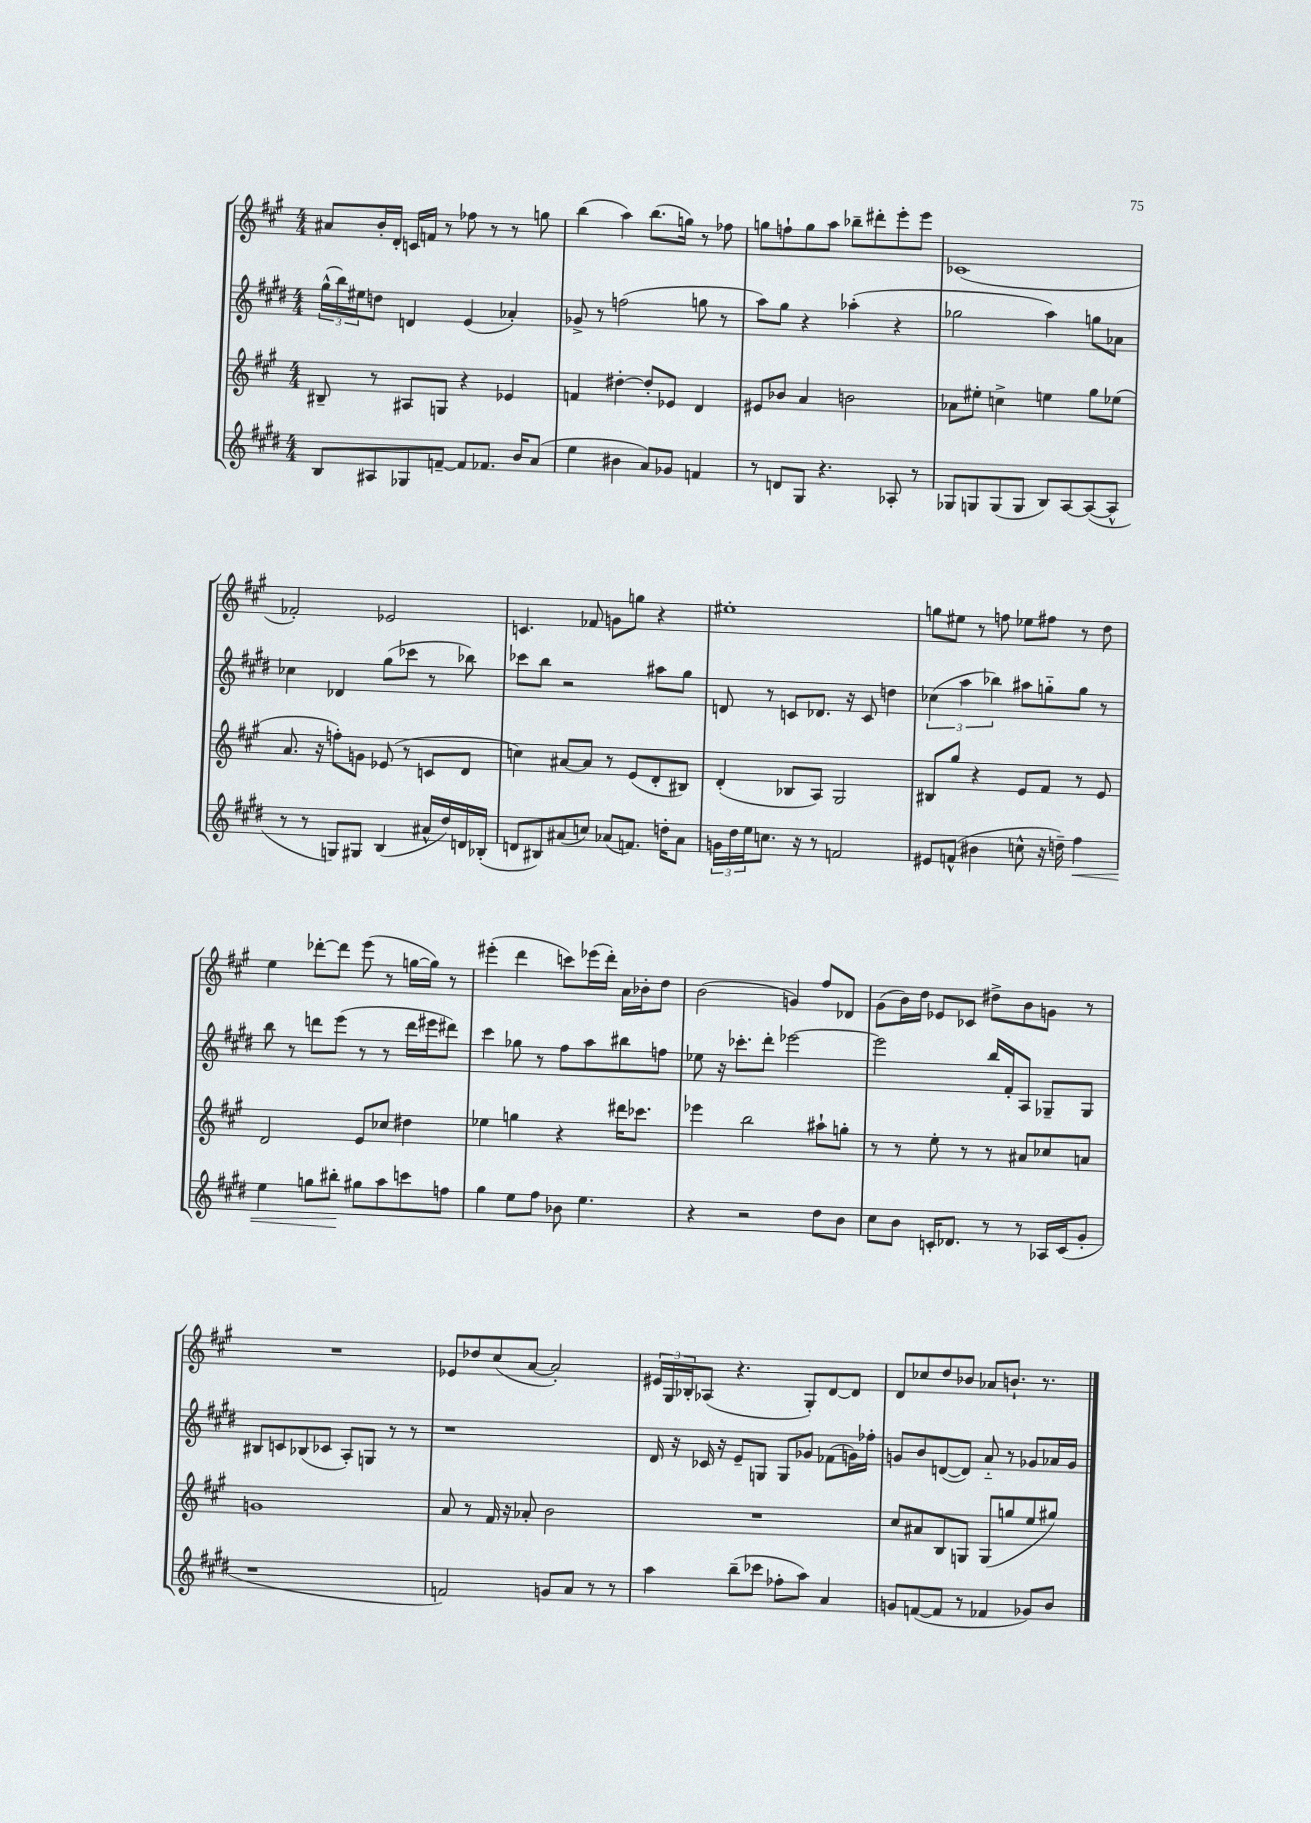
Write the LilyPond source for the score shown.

<<
\new StaffGroup <<
\new Staff = "s0" {
    \clef treble \key a \major \numericTimeSignature \time 4/4
    ais'8 b'16-. d'16-. c'16 f'16 r8 fes''8 r8 r8 g''8 |
    b''4( a''4) b''8.( g''16) r8 fes''8 |
    g''8 f''8-! g''8 a''8 bes''8-- dis'''8-. e'''8-. e'''8 |
    ces'1( |
    fes'2-.) ees'2 |
    c'4. fes'8 g'8 g''8 r4 |
    eis''1-. |
    g''8 eis''8 r8 f''8 ees''8 fis''8 r8 d''8 |
    e''4 des'''8~-. des'''8 e'''8( r8 g''16~ g''16) r8 |
    eis'''4-.( d'''4 c'''8) ees'''16( d'''16-.) a'16 bes'16-. d''8 |
    b'2( g'4) fis''8 des'8 |
    gis'8( b'16) d''16 ees'8 ces'8 dis''8-> b'8 g'8 r8 |
    R1 |
    ees'8 des''8 cis''8( a'8~ a'2-.) |
    \tuplet 3/2 { eis'16 gis16 bes16-. } aes8( r4. gis8-.) d'8~ d'8 |
    d'8 ces''8 d''8 bes'8 aes'8 b'8.-! r8. \bar "|." |
}
\new Staff = "s1" {
    \clef treble \key e \major \numericTimeSignature \time 4/4
    \tuplet 3/2 { gis''16-^( b''16) eis''16 } d''8 d'4 e'4( aes'4-.) |
    ges'8-> r8 f''2( g''8 r8 |
    a''8) gis''8 r4 aes''4-.( r4 |
    ges''2 a''4) g''8 aes'8 |
    ces''4 des'4 gis''8( ces'''8 r8 bes''8) |
    ces'''8 b''8 r2 ais''8 gis''8 |
    d'8 r8 c'8 des'8. r16 c'8 d''4 |
    \tuplet 3/2 { ces''4( a''4 bes''4) } ais''8 g''8-_ g''8 r8 |
    b''8 r8 d'''8 e'''8( r8 r8 d'''16 eis'''16 dis'''8) |
    cis'''4 ges''8 r8 fis''8 a''8 bis''8 f''8 |
    ees''8 r16 ces'''8.-. dis'''8-. ees'''2~ |
    ees'''2 b''16 fis'16-. a8 ges8-- ges8 |
    bis8 c'8 bes8( ces'8 a8-.) g8 r8 r8 |
    r1 |
    dis'16 r16 ces'16 r16 e'8-- g8 g8 ges'8 fes'8( g'16) fes''16-. |
    g'8 b'8 d'8~( d'8) a'8-_ r8 ges'8 aes'16 ges'16 \bar "|." |
}
\new Staff = "s2" {
    \clef treble \key a \major \numericTimeSignature \time 4/4
    bis8-- r8 ais8 g8 r4 ees'4 |
    f'4 dis''4~-. dis''8-. ees'8 d'4 |
    eis'8 bes'8 a'4 b'2 |
    aes'8 eis''8-. c''4-> e''4 gis''8 ees''8( |
    a'8. r16 f''8-.) g'8 ees'8( r8 c'8 d'8 |
    c''4) ais'8~ ais'8 r8 e'8( d'8-. bis8) |
    d'4-.( bes8 a8) gis2 |
    bis8 gis''8 r4 e'8 fis'8 r8 e'8 |
    d'2 e'8 ces''8 dis''4 |
    ees''4 g''4 r4 dis'''16 ces'''8. |
    ees'''4 b''2 ais''8-! g''8-. |
    r8 r8 e''8-. r8 r8 ais'8 ces''8 a'8 |
    g'1 |
    a'8 r8 fis'16 r16 aes'8-. b'2 |
    R1 |
    cis''8 ais'8 b8 g8 g8( g''8 e''8 gis''8) \bar "|." |
}
\new Staff = "s3" {
    \clef treble \key e \major \numericTimeSignature \time 4/4
    b8 ais8 ges8 f'8~-- f'8 fes'8. b'16 a'8( |
    e''4 bis'4 a'8) ges'8 f'4 |
    r8 d'8 gis8 r4. aes8-. r8 |
    ges8 g8 g8( g8 b8) a8~ a8~( a8-^ |
    r8 r8 g8) gis8 b4( ais'16-^ dis''16) d'16 bes16-.( |
    d'8 bis8) ais'8( c''8) aes'8( f'8.) d''16-. aes'8 |
    \tuplet 3/2 { g'16 dis''16 e''16 } c''8. r16 r8 f'2 |
    eis'8 f'8-^( bis'4 c''8-^ r16 d''16--) fis''4\< |
    e''4 g''8 bis''8-.\! gis''8 a''8 c'''8 f''8 |
    gis''4 e''8 fis''8 bes'8 e''4. |
    r4 r2 dis''8 b'8 |
    cis''8 b'8 c'16-. des'8. r8 r8 aes16 c'16( gis'8-. |
    r1 |
    f'2) g'8 a'8 r8 r8 |
    a''4 b''8--( ces'''8 fes''8-. a''8) a'4 |
    g'8 f'8~( f'8 r8 fes'4 ges'8) b'8 \bar "|." |
}
>>
>>
\layout { \context { \Score \remove "Bar_number_engraver" } }
